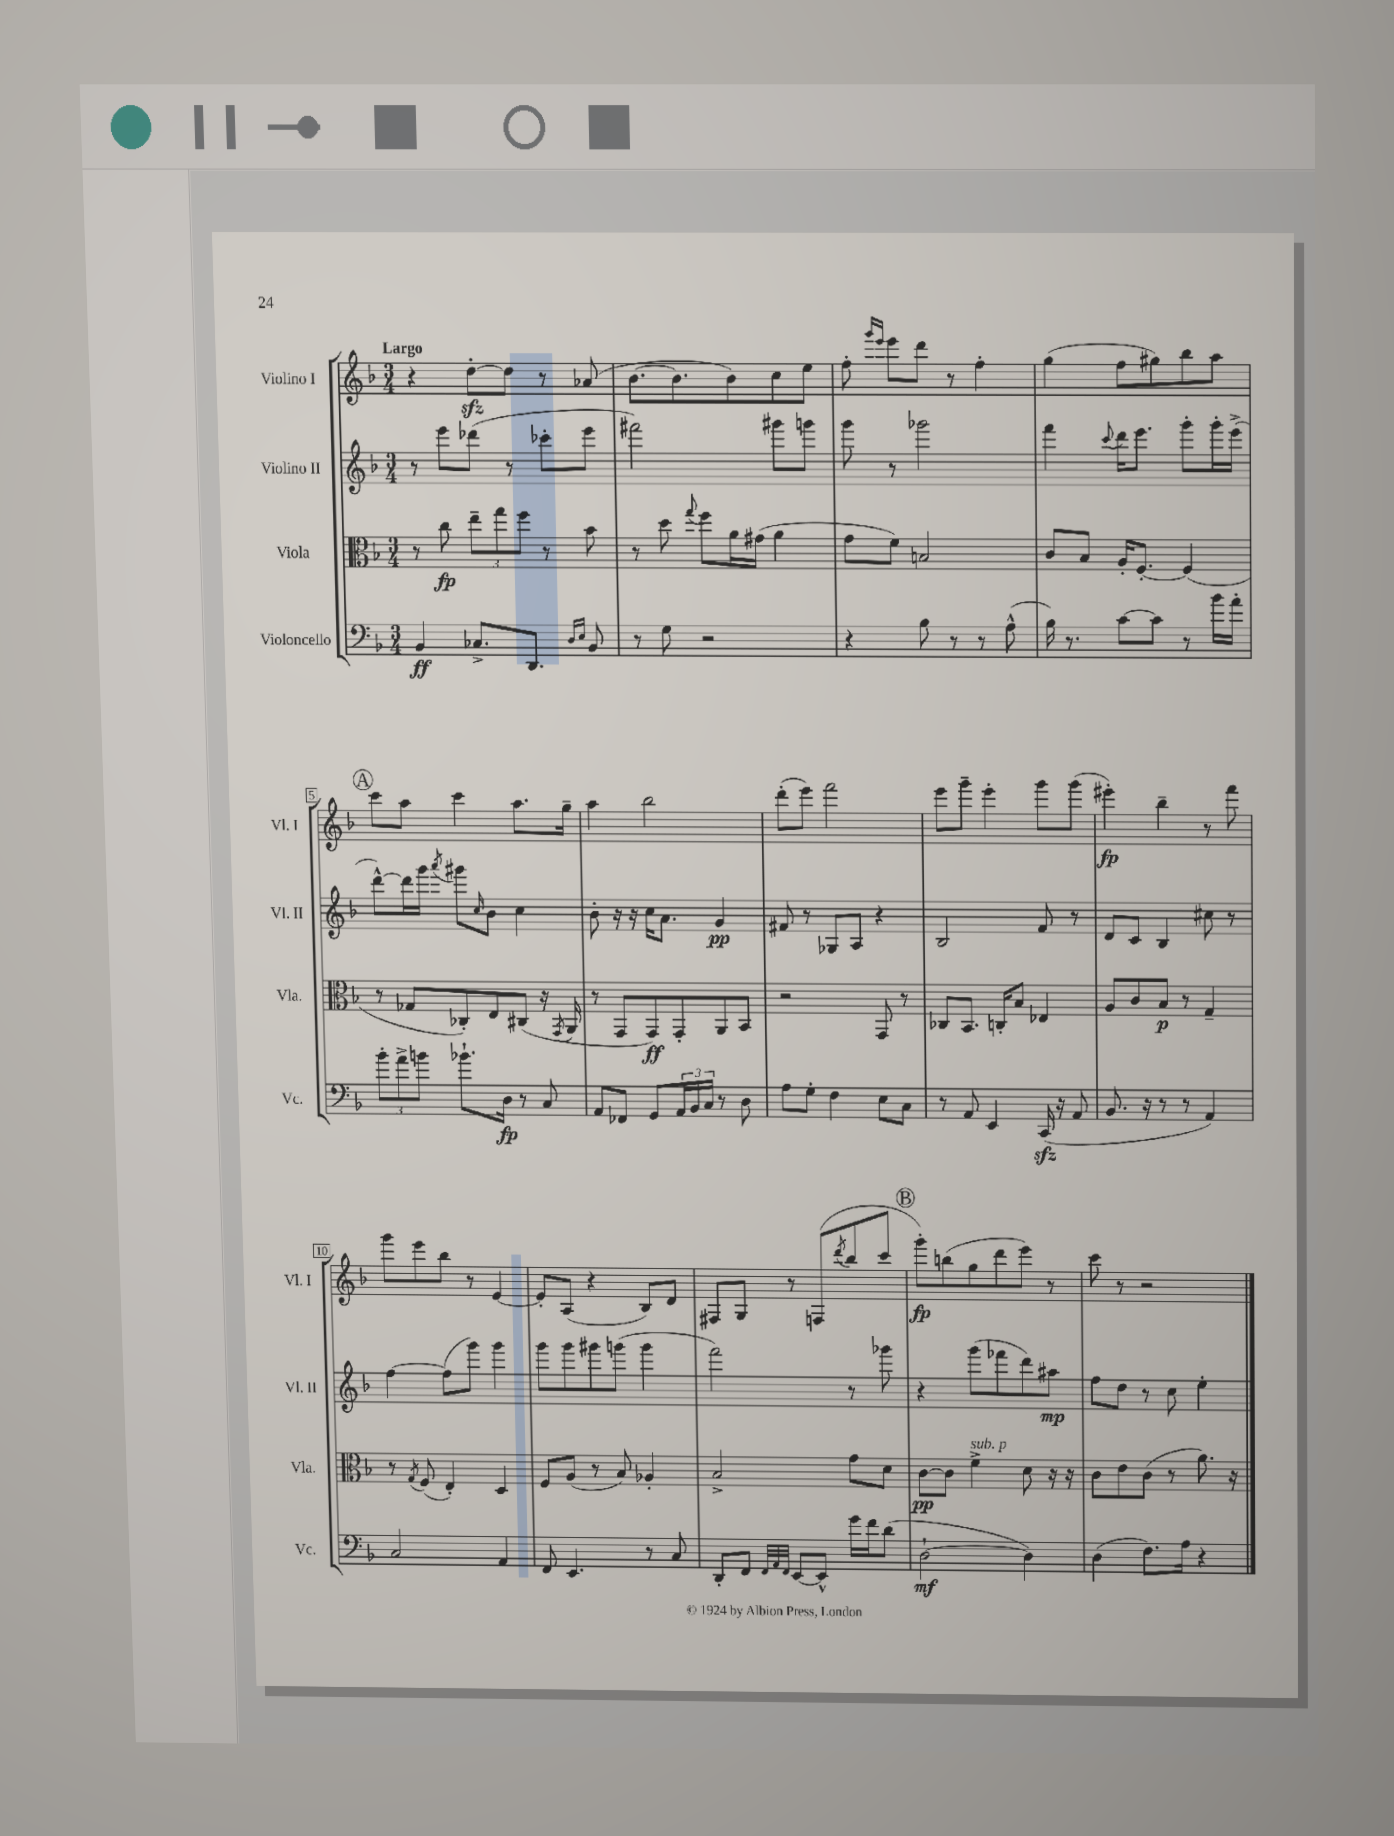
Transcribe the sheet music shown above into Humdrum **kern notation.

**kern	**kern	**kern	**kern
*staff4	*staff3	*staff2	*staff1
*clefF4	*clefC3	*clefG2	*clefG2
*k[b-]	*k[b-]	*k[b-]	*k[b-]
*M3/4	*M3/4	*M3/4	*M3/4
4BB-	8r	8r	4r
.	8cc	8eee	.
8.C-^	12ee~	(8ddd-	[8dd'
.	12gg	.	.
.	.	8r	8dd]
.	12ff	.	.
8.DD	.	.	.
.	8r	8ccc-'	8r
16qqD	.	.	.
16qqE	.	.	.
8BB-	8b-	8eee	(8a-
=	=	=	=
8r	8r	2fff#)	[8.b-
8G	8dd	.	.
.	.	.	8.b-]
.	8qqgg	.	.
2r	8ff	.	.
.	16a	.	8b-)
.	(16g#	.	.
.	4a	8ggg#	8cc
.	.	8ggg	8ee
=	=	=	=
4r	8g	8ggg	8ff'
.	.	.	16qqggg
.	.	.	16qqeee
.	8f)	8r	8eee
8B-	2B	2ggg-	8ddd
8r	.	.	8r
8r	.	.	4ff'
(8A^^	.	.	.
=	=	=	=
16B-)	8c	4fff	(4gg
8.r	.	.	.
.	8B-	.	.
.	.	8qqccc	.
[8c	16A'	16ddd	8ff
.	[8.F'	8.eee	.
8c]	.	.	8gg#)
8r	(4F]	8ggg'	8bb-
16b-	.	16ggg'	8aa
16a'	.	(16eee^	.
=	=	=	=
12b-'	8r	[8ddd^^)	8ccc
12a^	.	.	.
.	8G-	16ddd]	8aa
12b	.	.	.
.	.	16ggg	.
.	.	8qaaa	.
8.b-`	8C-')	8ggg#	4ccc
.	.	16qqcc	.
.	8E	8b-	.
16D	.	.	.
8r	(8C#	4cc	8.aa
8C	16r	.	.
.	8qGG	.	.
.	16AA	.	16gg~
=	=	=	=
8AA	8r	8b-'	4aa
8FF-	8GG	16r	.
.	.	16r	.
8GG	8GG)	16cc	2bb-
.	.	8.a	.
24AA	8GG'	.	.
24BB-	.	.	.
24C	.	.	.
8r	8AA	4g	.
8D	8BB-	.	.
=	=	=	=
8A	2r	8f#	(8ddd'
8G'	.	8r	8eee)
4F	.	8G-	2fff
.	.	8A	.
8E	8GG	4r	.
8C	8r	.	.
=	=	=	=
8r	8C-	2B-	8eee
8AA	8.BB-	.	8ggg~
4EE	.	.	4eee'
.	16C'	.	.
.	8B-	.	.
(16CC	4E-	8f	8ggg
16r	.	.	.
8AA	.	8r	(8ggg
=	=	=	=
8.BB-	8A	8d	4eee#')
.	8c	8c	.
16r	.	.	.
8r	8B-	4B-	4bb-~
8r	8r	.	.
4AA)	4G~	8cc#	8r
.	.	8r	8fff
=	=	=	=
2C	8r	[4ff	8ggg
.	8qG	.	.
.	(8F	.	8eee
.	4E')	(8ff]	8bb-
.	.	8ggg)	8r
4AA	4D	4ggg	[4e
=	=	=	=
8FF	8F	8ggg	8e']
4.EE	(8A	8ggg	(8A
.	8r	8ggg#	4r
.	8B-)	(8ggg	.
8r	4A-'	4ggg	8B-)
8C	.	.	8d
=	=	=	=
8DD'	2B-^	2fff)	8F#
8FF	.	.	8G
32qqFF	.	.	.
32qqAA	.	.	.
32qqFF	.	.	.
[8EE	.	.	8r
8EE^^]	.	.	(8F
.	.	.	8qddd
16g	8g	8r	8bb-
16f	.	.	.
(8d	8d	8ggg-	8ccc
=	=	=	=
[2D`	[8c	4r	8ggg')
.	8c]	.	(8bb
.	4f^	(8ggg	8gg
.	.	8fff-	8ddd
4D])	8d	8ddd)	8eee)
.	16r	8aa#	8r
.	16r	.	.
=	=	=	=
(4D	8c	8ff	8ccc
.	8e	8dd	8r
8.F)	(8c	8r	2r
.	8r	8cc	.
16A	.	.	.
4r	8.a)	4ee'	.
.	16r	.	.
==	==	==	==
*-	*-	*-	*-
